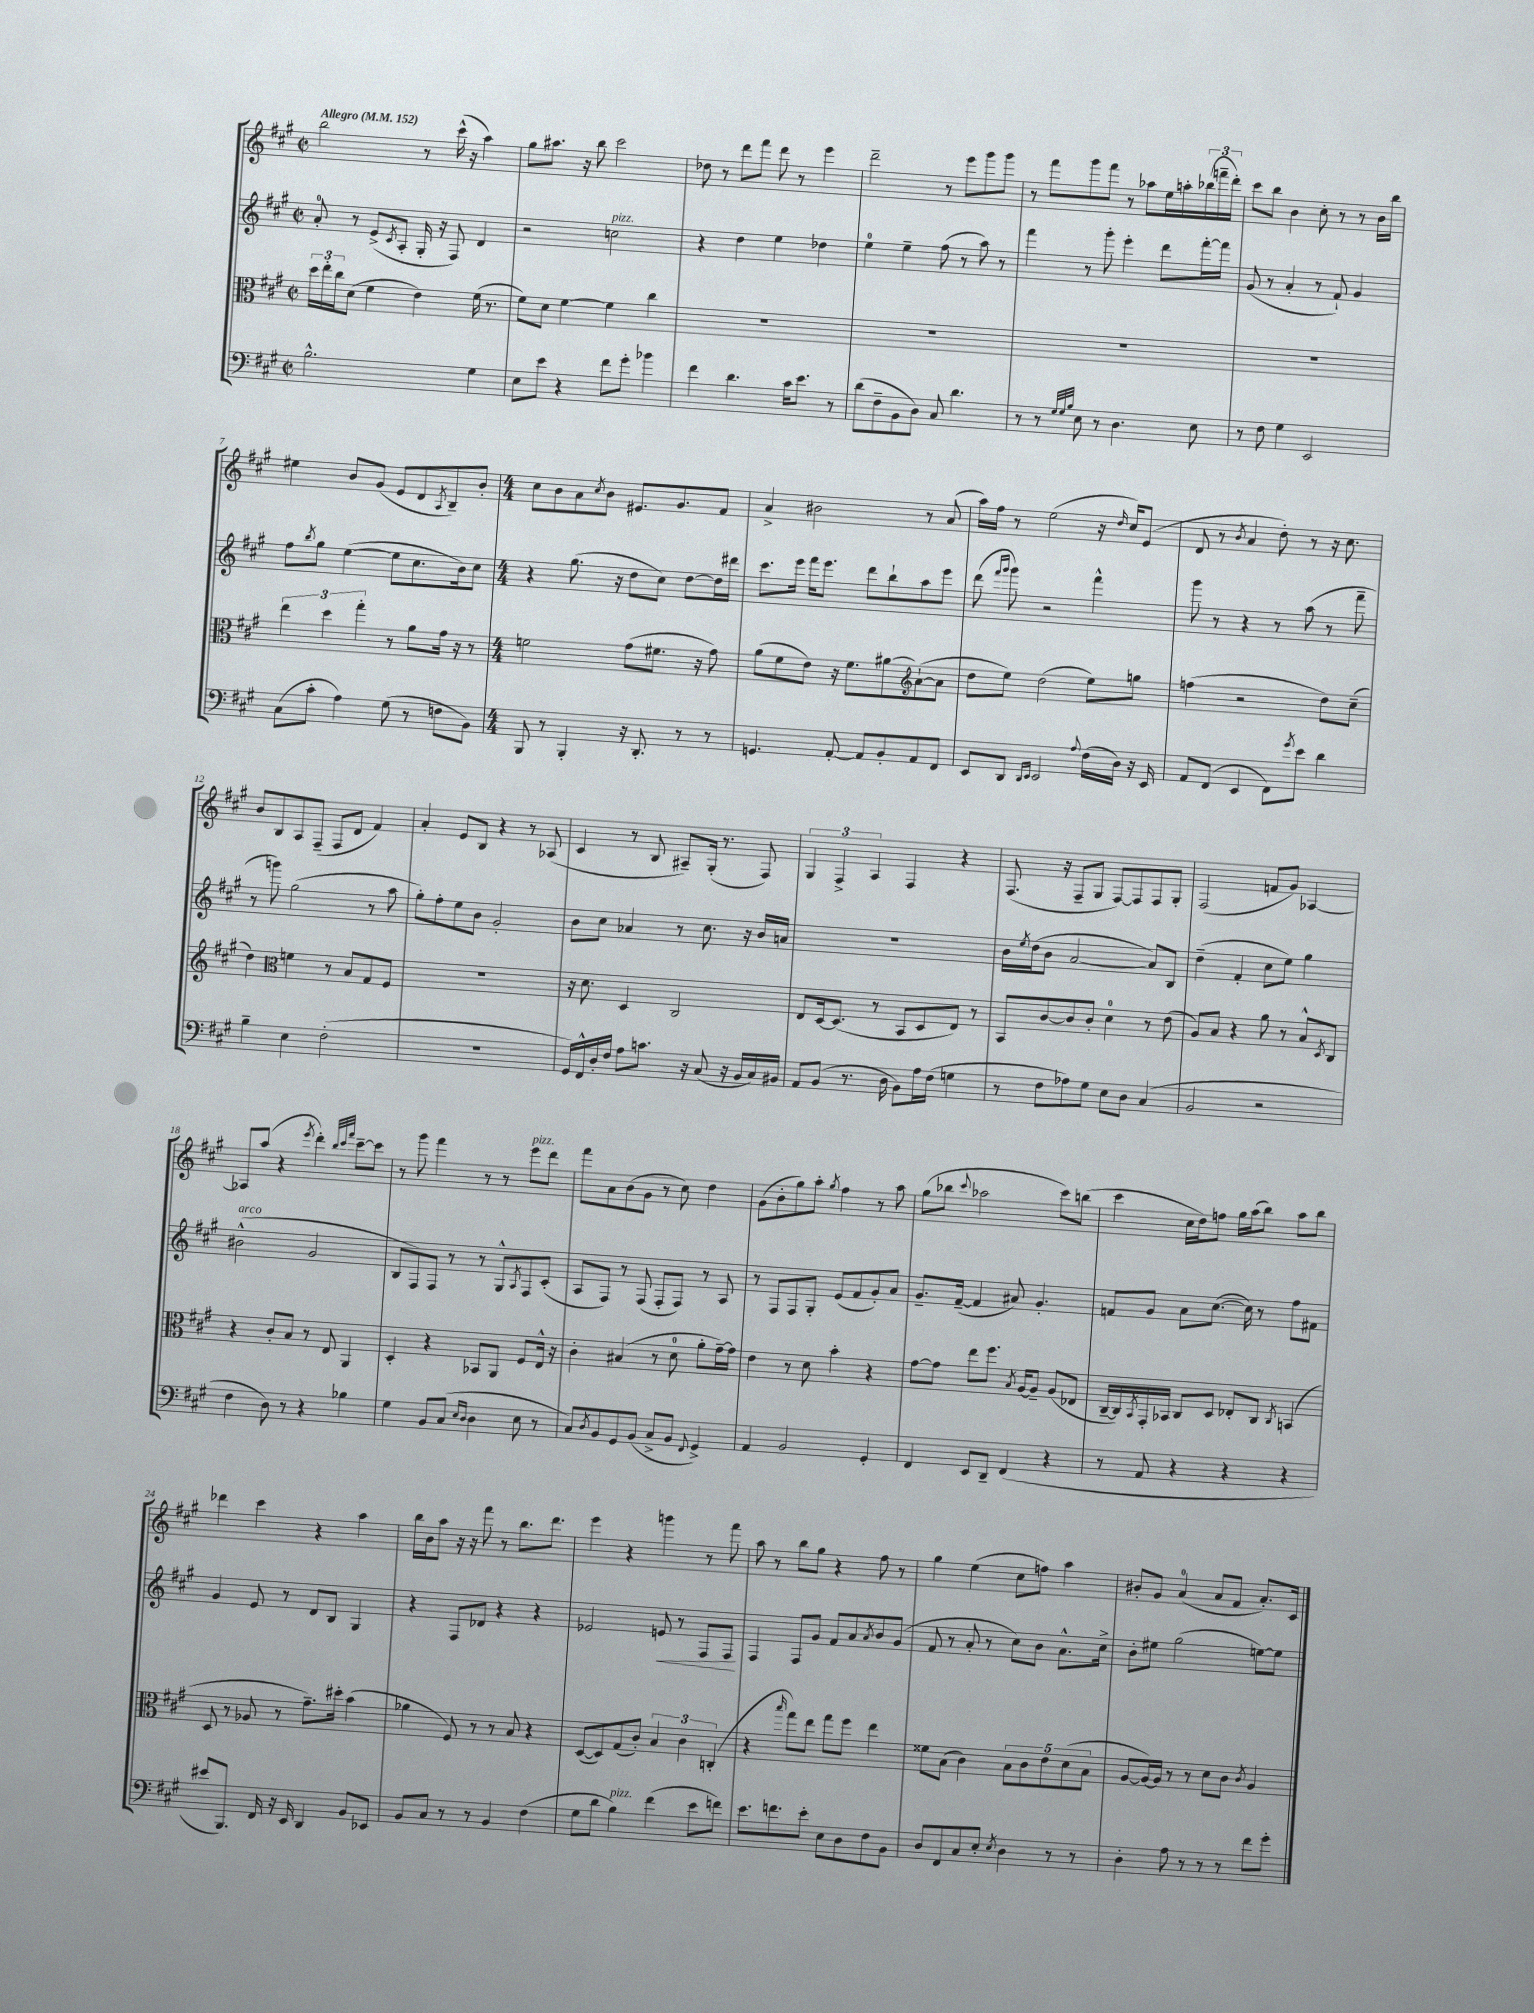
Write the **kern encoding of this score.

**kern	**kern	**kern	**dynam	**kern
*part4	*part3	*part2	*part2	*part1
*staff4	*staff3	*staff2	*staff2	*staff1
*clefF4	*clefC3	*clefG2	*	*clefG2
*k[f#c#g#]	*k[f#c#g#]	*k[f#c#g#]	*	*k[f#c#g#]
*M2/2	*M2/2	*M2/2	*	*M2/2
*met(c|)	*met(c|)	*met(c|)	*	*met(c|)
*MM152	*MM152	*MM152	*	*MM152
=1	=1	=1	=1	=1
!	!	!	!	!LO:TX:a:B:t=Allegro
2.B^^\	24dd\LL	8a'/	.	2bb\
.	24ee'\	.	.	.
.	24cc#\J	.	.	.
.	(8d\J	8r	.	.
.	4f#\	(8e^/L	.	.
.	.	8qc#/	.	.
.	.	8A'/J	.	.
.	4e\)	16G#'/	.	8r
.	.	16r	.	.
.	.	8F#/)	.	(16ccc#^^\
.	.	.	.	16r
4G#\	(16f#\	4d/	.	4aa\)
.	8.r	.	.	.
=2	=2	=2	=2	=2
8E\L	8f#\L)	2r	.	8gg#\L
8e\J	8d\J	.	.	8.aa#X\J
4r	[4f#\	.	.	.
.	.	.	.	16r
.	.	.	.	8bb\
!	!	!LO:TX:a:i:t=pizz.	!	!
8f#\L	4f#\]	2ccn\	.	2ccc#\
8g#'\J	.	.	.	.
4b-X\	4cc#\	.	.	.
=3	=3	=3	=3	=3
4f#\	1r	4r	.	8dd-X\
.	.	.	.	8r
4.d\	.	4dd\	.	8ddd\L
.	.	.	.	8fff#\J
.	.	4ee\	.	8ddd\
16c#\KL	.	.	.	8r
8.e\J	.	.	.	.
.	.	4dd-X\	.	4eee\
8r	.	.	.	.
=4	=4	=4	=4	=4
(8d\L	1r	4ee\	.	2ddd~\
8F#~\	.	.	.	.
8BB\	.	4ee~\	.	.
8D\J)	.	.	.	.
8C#/	.	(8ff#\	.	8r
4.d\	.	8r	.	8eee\L
.	.	8aa\)	.	8ggg#\
.	.	8r	.	8ggg#\J
=5	=5	=5	=5	=5
8r	1r	4fff#\	.	8r
8r	.	.	.	8fff#\L
32qqG#/LLL	.	.	.	.
32qqG#/	.	.	.	.
32qqB/JJJ	.	.	.	.
8E\	.	8r	.	8ggg#\
8r	.	8ggg#'\	.	8fff#\J
4.D\	.	4eee'\	.	8r
.	.	.	.	8aa-X\L
.	.	8ddd\L	.	16ee\L
.	.	.	.	16aan'\
8E\	.	[16fff#'\L	.	(24bb-X\
.	.	.	.	24fffn~\
.	.	16fff#\JJ]	.	.
.	.	.	.	24ddd'\JJ)
=6	=6	=6	=6	=6
8r	1r	(8g#/	.	8ccc#\L
8F#\	.	8r	.	8bb\J
4G#\	.	4a'/	.	4b\
2EE/	.	8r	.	8cc#'\
.	.	8f#`/)	.	8r
.	.	4g#/	.	8r
.	.	.	.	16b\LL
.	.	.	.	16bb\JJ
!!LO:LB:g=z
=7	=7	=7	=7	=7
(8C#\L	6ee\	8ff#\L	.	4ee#X\
.	.	8qbb/	.	.
8c#'\J	.	8gg#\J	.	.
.	6dd\	.	.	.
4A\)	.	([4ee\	.	8b/L
.	6gg#'\	.	.	.
.	.	.	.	(8g#/J
(8G#\	8r	8ee\L]	.	8e/L
8r	8a\L	8.cc#\	.	8d/
.	.	.	.	8qA/
8Fn\L	16g#\Jk	.	.	8B~/)
.	16r	16b\k)	.	.
8BB\J)	8r	8cc#\J	.	8b'/J
=8	=8	=8	=8	=8
*M4/4	*M4/4	*M4/4	*	*M4/4
8BBB/	2fn\	4r	.	8cc#\L
8r	.	.	.	8b\
4BBB'/	.	(8.gg#\	.	8a\
.	.	.	.	8qcc#/
.	.	.	.	8b\J
.	.	16r	.	.
16r	(8g#\L	8dd\L	.	8.e#X/L
8.DD'/	.	.	.	.
.	8.f#X\J	8cc#\J)	.	.
.	.	.	.	8.g#/
8r	.	[8dd\L	.	.
.	16r	.	.	.
8r	8g#\)	16dd\L]	.	8f#/J
.	.	16ddd#X\JJ	.	.
=9	=9	=9	=9	=9
4.GGn/	(8a\L	8.ccc#\L	.	4a^/
.	8f#\	.	.	.
.	.	16eee\Jk	.	.
.	8e\J)	16fff#\KL	.	2b#X\
.	.	8.eee\J	.	.
[8AA'/	16r	.	.	.
.	8.f#\L	.	.	.
8AA/L]	.	8ddd\L	.	.
8BB'/	[8a#X\	8bb`\	.	.
8AA/	(8a#`\_	8aa\	.	8r
8FF#/J	8a#\J]	8eee\J	.	(8a/
=10	=10	=10	=10	=10
*	*clefG2	*	*	*
8EE/L	8dd\L	(8ddd\	.	16aa\LL)
.	.	.	.	16ff#\JJ
.	.	16qqfff#/LL	.	.
.	.	16qqggg#/JJ	.	.
8DD/J	8ee\J)	8ggg#\)	.	8r
16qqDD/LL	.	.	.	.
16qqEE/JJ	.	.	.	.
2EE/	(2dd\	2r	.	(2ee\
8qqA/	.	.	.	.
(16F#\LL	8ee\L)	4fff#^^\	.	16r
.	.	.	.	16qqdd/
16D\JJ)	.	.	.	16cc#/KL)
16r	8ggn\J	.	.	(8e/J
16EE/	.	.	.	.
=11	=11	=11	=11	=11
8AA/L	(4ffn\	8ggg#\	.	8d/
(8FF#/J	.	8r	.	8r
.	.	.	.	8qb/
4EE/	2r	4r	.	4a/
8FF#\L)	.	8r	.	8dd'\)
8qg#/	.	.	.	.
8e\J	.	(8aa\	.	8r
4d\	8dd\L)	8r	.	16r
.	.	.	.	8.cc#\
.	(8cc#~\J	8fff#~\	.	.
!!LO:LB:g=z
=12	=12	=12	=12	=12
4B~\	4dd\)	8r	.	8b/L
.	.	8gggn\)	.	8B/
*	*clefC3	*	*	*
4E\	4fn\	(2gg#\	.	8A/
.	.	.	.	(8F#~/J
(2F#'\	8r	.	.	8F#/L
.	8B/L	.	.	8d/J
.	8G#/	8r	.	4f#/)
.	8F#/J	8aa\	.	.
=13	=13	=13	=13	=13
1r	1r	8gg#'\L)	.	4a'/
.	.	8ff#'\	.	.
.	.	8ee\	.	8e/L
.	.	8b\J	.	8B/J
.	.	2g#'/	.	4r
.	.	.	.	8r
.	.	.	.	(8A-X/
=14	=14	=14	=14	=14
16GG#/LL)	16r	8b\L	.	4c#/
16FF#^^/	8.d\	.	.	.
16D'/	.	8cc#\J	.	.
16F#/JJ	.	.	.	.
8A\L	4D/	4a-X/	.	8r
8.cn\J	.	.	.	8B/
.	2C#/	8r	.	8A#X~/L)
16r	.	.	.	.
(8C#/	.	8.cc#\	.	(16G#'/Jk
.	.	.	.	8.r
16r	.	.	.	.
16BB/LL	.	16r	.	.
16C#/)	.	16b/LL	.	8F#/)
16BB#X/JJ	.	16an/JJ	.	.
=15	=15	=15	=15	=15
8AA/L	8E/L	1r	.	6G#/
(8BB/J	[16D/k	.	.	.
.	.	.	.	6F#^/
.	(8.D/J]	.	.	.
8.r	.	.	.	.
.	.	.	.	6A/
.	8r	.	.	.
16D\	.	.	.	.
8BB\L)	8BB/L	.	.	4F#/
16A\L	8D/	.	.	.
(16F#\JJ	.	.	.	.
4Gn\	8E/J)	.	.	4r
.	8r	.	.	.
=16	=16	=16	=16	=16
8r	8BB/L	16b\LL	.	(8.F#/
.	.	8qee/	.	.
.	.	(16dd\J	.	.
8F#\L	[8c#/	8b\J	.	.
.	.	.	.	16r
8A-X\)	8c#/]	[2a/	.	8F#~/L
8G#\J	8c#'/J	.	.	8G#/J
8E\L	4d\	.	.	[8F#/L)
8D\J	.	.	.	8F#/]
(4C#/	8r	8a/L])	.	8F#/
.	(8e\	8B/J	.	8G#'/J
=17	=17	=17	=17	=17
2BB/	8A/L)	(4dd~\	.	(2F#/
.	8B/J	.	.	.
.	4r	4f#'/	.	.
2r	8a\	8cc#\L	.	8fn/L
.	8r	8ee\J)	.	8g#/J)
.	8B^^/L	4gg#\	.	[4A-X/
.	8qD/	.	.	.
.	8C#/J	.	.	.
!!LO:LB:g=z
=18	=18	=18	=18	=18
!	!	!LO:TX:a:i:t=arco	!	!
4F#\	4r	(2b#X^^\	.	8A-X/L]
.	.	.	.	(8aa/J
8D\)	8c#'/L	.	.	4r
8r	8B/J	.	.	.
.	.	.	.	8qeee/
4r	8r	2g#/	.	4ddd'\)
.	8E/	.	.	.
.	.	.	.	32qqbb/LLL
.	.	.	.	32qqccc#/
.	.	.	.	32qqfff#/JJJ
4B-X\	4AA/	.	.	[8ccc#~\L
.	.	.	.	8ccc#\J]
=19	=19	=19	=19	=19
4G#\	4D'/	8B/L	.	8r
.	.	8F#/)	.	8ggg#\
8BB/L	4r	8F#/J	.	4fff#\
(8C#/J	.	8r	.	.
16qqE/LL	.	.	.	.
16qqD/JJ	.	.	.	.
4D\	8BB-X/L	8r	.	8r
.	8AA/J	8G#^^/L	.	8r
.	.	8qA/	.	.
!	!	!	!	!LO:TX:a:i:t=pizz.
8E\	8F#/L	8F#/	.	8eee\L
8r	16E^^/Jk	(8c#'/J	.	8ddd\J
.	16r	.	.	.
=20	=20	=20	=20	=20
8C#/L)	4c#'\	8A/L	.	8fff#\L
8qD/	.	.	.	.
8BB/	.	8F#/J)	.	8a\
8GG#/	(4B#X/	8r	.	(8b\
(8BB/J	.	(8F#/	.	8g#\J
8C#^/L	8r	8F#'/L	.	8r
8BB/J	8d\	8F#/J)	.	8cc#\)
8qqFF#/	.	.	.	.
4GG#^/)	8a'\L	8r	.	4dd\
.	[16g#~\L)	8A/	.	.
.	16g#\JJ]	.	.	.
=21	=21	=21	=21	=21
4AA/	4e\	8r	.	(8g#\L
.	.	8F#/L	.	8b'\
2BB/	8r	8F#/	.	8gg#\)
.	8d\	8G#'/J	.	8aa'\J
.	.	.	.	8qgg#/
.	4b'\	(8e/L	.	4ff#\
.	.	8f#/	.	.
4GG#'/	4r	8g#'/)	.	8r
.	.	8a/J	.	8aa\
=22	=22	=22	=22	=22
4FF#/	[8g#\L	8.g#~/L	.	(8gg#\L
.	8g#\J]	.	.	8bb-X\J
.	.	([16f#~/Jk	.	.
.	.	.	.	8qqccc#/
8EE/L	8ee\L	4f#/]	.	2aa-X\
8DD~/J	8.ff#\J	.	.	.
(4FF#/	.	8a#X/)	.	.
.	8qB/	.	.	.
.	[16A/KL	.	.	.
.	8A~/J]	4.g#'/	.	.
4r	(8A/L	.	.	8ccc#\L)
.	8E-X/J	.	.	(8bbn\J
=23	=23	=23	=23	=23
8r	[16C#~/LL	8fn/L	.	4ccc#\
.	16C#/])	.	.	.
.	8qBB/	.	.	.
8AA/	16GG#'/	8g#/J	.	.
.	16BB-X/JJ	.	.	.
4r	8C#/L	8a\L	.	16cc#\LL
.	.	.	.	16dd\J)
.	8D/J	([8.cc#\J	.	8ffn\J
4r	8E-X'/L	.	.	16gg#\LL
.	.	16cc#\])	.	(16aa\J
.	8C#/J	8r	.	8bb\J)
.	8qC#/	.	.	.
4r	(4BBn/	8ff#\L	.	8aa\L
.	.	8f#X\J	.	8bb\J
!!LO:LB:g=z
=24	=24	=24	=24	=24
8e#X/L	8D/	4g#/	.	4ddd-X\
8.BBB/J)	8r	.	.	.
.	8A-X/	8e/	.	4ccc#\
16FF#/	.	.	.	.
16r	8r	8r	.	.
16EE/	.	.	.	.
4DD/	8.g#~\L)	8d/L	.	4r
.	.	8B/J	.	.
.	16dd#X'\Jk	.	.	.
8BB/L	(4b\	4G#/	.	4aa\
8EE-X/J	.	.	.	.
=25	=25	=25	=25	=25
8BB/L	4a-X\	4r	.	16bb\LL
.	.	.	.	16b\J
8C#/J	.	.	.	8aa\J
8r	8F#/)	8F#/L	.	16r
.	.	.	.	16r
8r	8r	8d-X/J	.	8fff#\
4BB/	8r	4r	.	8r
.	8B/	.	.	8.bb\L
(4F#\	4r	4r	.	.
.	.	.	.	8.ddd\J
=26	=26	=26	=26	=26
8G#\L	([8D/L	2e-X/	.	4eee\
8d\J	8D/])	.	.	.
!LO:TX:a:i:t=pizz.	!	!	!	!
4B\)	(8G#/	.	.	4r
.	8c#'/J)	.	.	.
!	!	!	!LO:HP:b	!
(4f#\	6B/	8en/	<	4gggn\
.	.	8r	.	.
.	6c#\	.	.	.
8e\L	.	8F#/L	.	8r
.	(6Cn'/	.	.	.
8fn\J)	.	8F#/J	.	8fff#\
.	.	.	[	.
=27	=27	=27	=27	=27
8.e\L	4r	4F#/	.	8aa\
.	.	.	.	8r
8.fn\	.	.	.	.
.	16qqbb/	.	.	.
.	8gg#\L)	8F#/L	.	8bb\L
8e'\J	8ee\J	8g#/J	.	8gg#\J
8E\L	8gg#\L	8f#/L	.	4r
8D\	8ff#\J	8a/	.	.
.	.	8qa/	.	.
8F#\	4ee\	8b/	.	8ff#\
8BB\J	.	(8g#/J	.	8r
=28	=28	=28	=28	=28
8D/L	8f##X\L	8f#/	.	4gg#\
8FF#/	(8B\J	8r	.	.
8C#/	4c#\)	8a'/	.	(4ee\
8E'/J	.	8r	.	.
8qE/	.	.	.	.
4D\	10B\L	8cc#\L)	.	8cc#\L
.	10c#\	.	.	.
.	.	8b\J	.	8ffn\J)
.	10e\	.	.	.
8r	.	8.a^^\L	.	4aa\
.	(10d\	.	.	.
8r	.	.	.	.
.	10B\J	.	.	.
.	.	16cc#^\Jk	.	.
=29	=29	=29	=29	=29
4D'\	[8A/L	8b'\L	.	8b#X'/L
.	16A/L_)	8ee#X\J	.	8g#/J
.	16A/JJ]	.	.	.
8A\	8r	(2gg#\	.	(4a/
8r	8r	.	.	.
8r	8d\L	.	.	8a/L
8r	8c#\J	.	.	8f#/J
.	8qc#/	.	.	.
8f#\L	4A/	[8een\L)	.	8.a'/L)
8g#'\J	.	8ee\J]	.	.
.	.	.	.	16c#/Jk
==	==	==	==	==
*-	*-	*-	*-	*-
